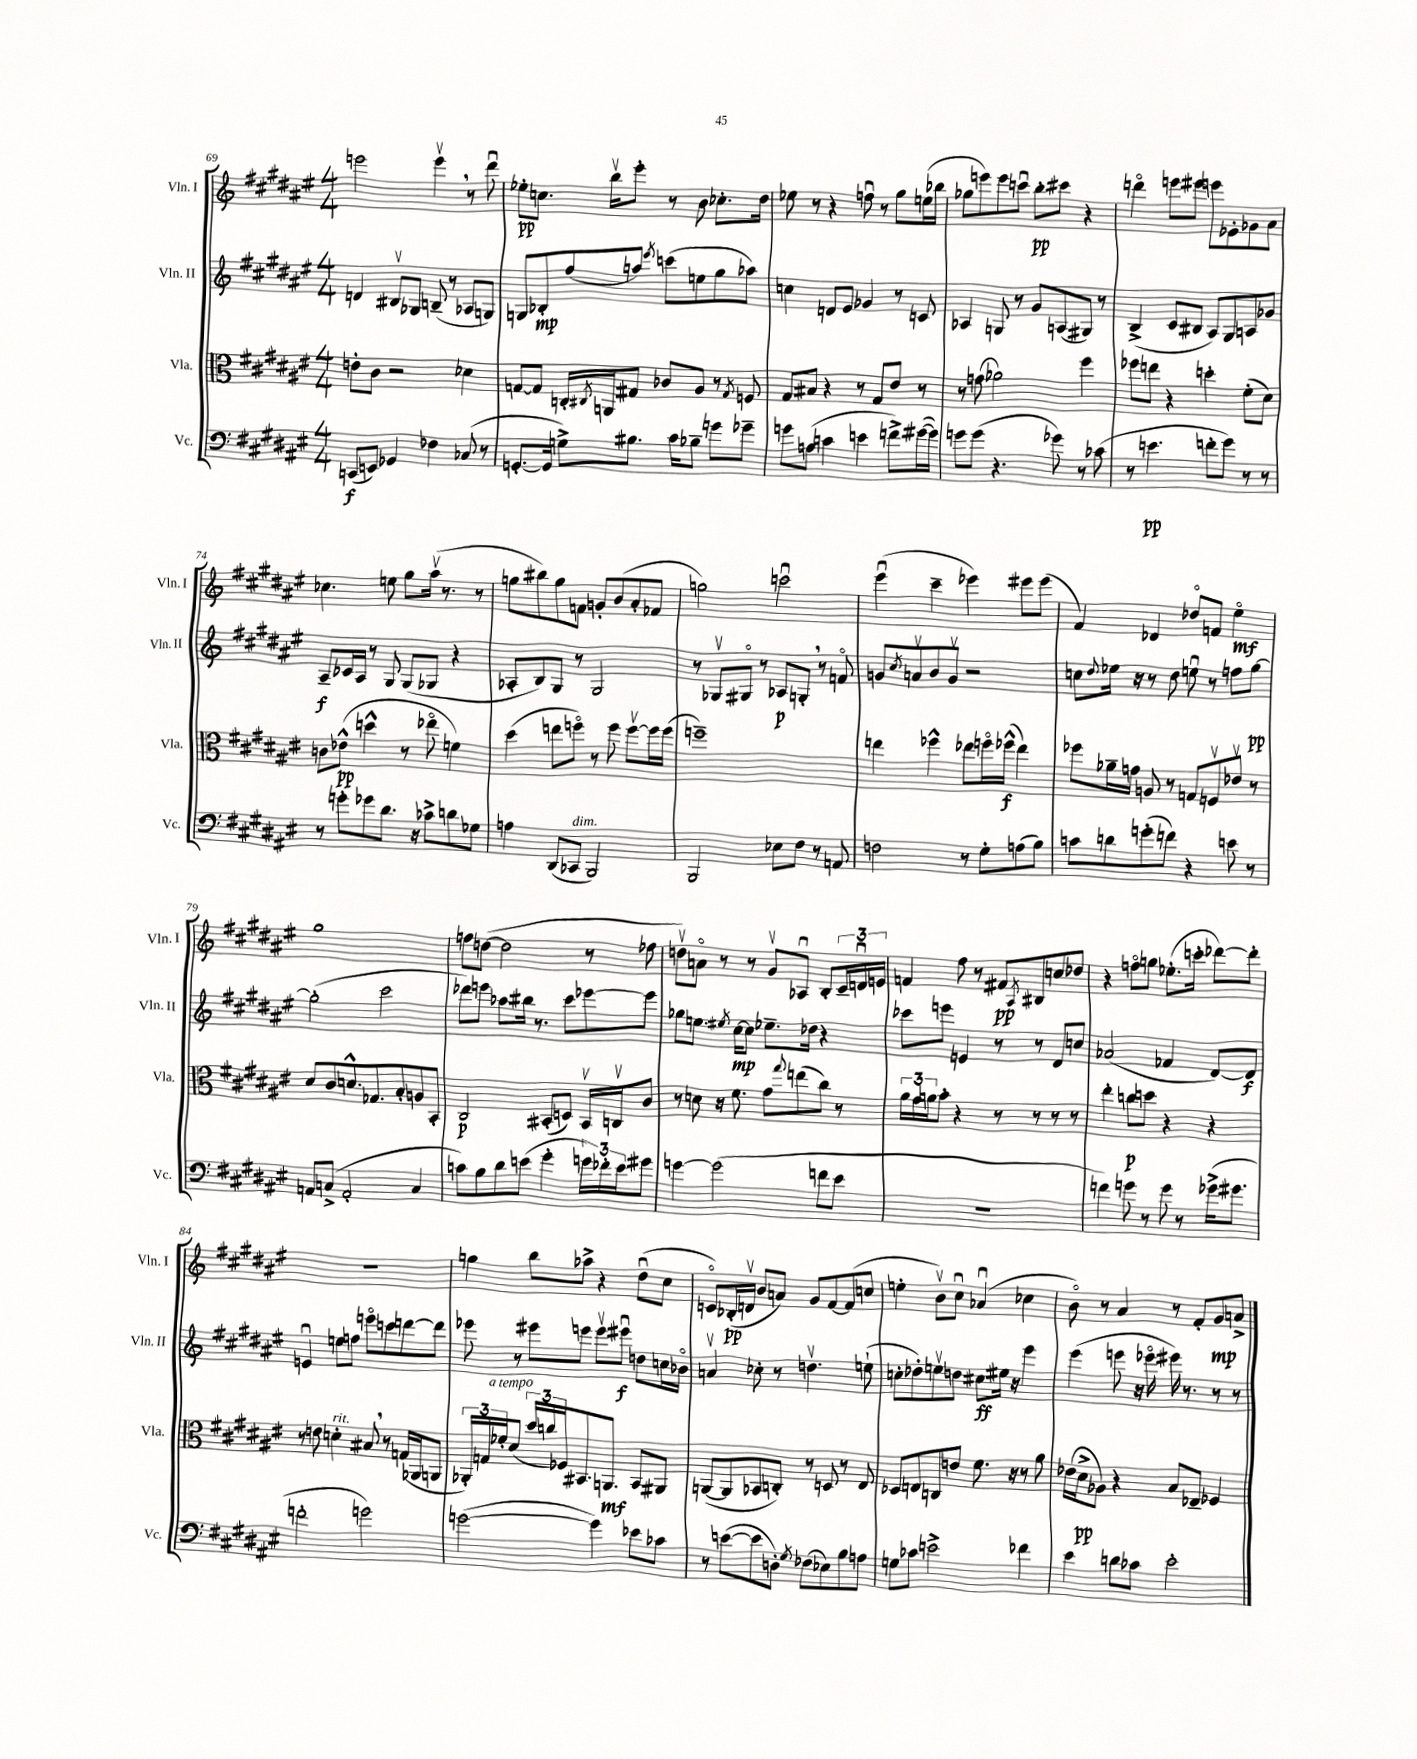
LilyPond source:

<<
\new StaffGroup <<
\new Staff = "s0" \with { instrumentName = "Vln. I" shortInstrumentName = "Vln. I" } {
    \clef treble \key fis \major \numericTimeSignature \time 4/4
    e'''2 e'''4\upbow \breathe r8 dis'''8\downbow |
    ees''8-.\pp c''8. b''16\upbow eis'''8-. r8 b'8 ces''8.-. dis''16 |
    ees''8 r8 r4 f''8\downbow r8 gis''8 e''16( bes''16 |
    ges''8 e'''8) e'''8 c'''8\downbow b''8-.\pp cis'''8 r4 |
    d'''4\flageolet e'''8 eis'''8 e'''8 ees'8-. ges'8 ais'8 |
    ces''4. e''8 gis''8 ais''16\upbow( r8. r8 |
    g''8 bis''8) g''8 f'8 g'8-. b'8( ais'8-. fes'8 |
    g''2) c'''2\downbow |
    eis'''4\downbow( cis'''4-- ees'''4) eis'''8 eis'''8( |
    fis'4) des'4 des''8\flageolet f'8 eis''4\flageolet\mf |
    gis''1 |
    f''8 d''8~( d''2 r8 fes''8 |
    d''8\upbow) a'8\flageolet r8 r8 gis'8\upbow aes8\downbow b8-. \tuplet 3/2 { cis'16-- d'16\downbow e'16 } |
    f'4 fis''8 r8 fis'8\pp \acciaccatura { ais8 } bis8 c''8 des''8 |
    r4 f''8\flageolet g''8 ees''8.-.( c'''16-. des'''8~) des'''8-. |
    R1 |
    g''4 b''8 aes''8-> r4 dis''8\downbow( cis''8 |
    c'8\flageolet) bes16-.\pp( d'16\upbow b'8 a'8) gis'8 fis'8~ fis'8( c''8 |
    e''4-. b'8\upbow) cis''8\downbow aes'4\downbow( ces''4 |
    b'8\flageolet) r8 ais'4 r8 fis'8-. gis'8\mp a'8-> \bar "|." |
}
\new Staff = "s1" \with { instrumentName = "Vln. II" shortInstrumentName = "Vln. II" } {
    \clef treble \key fis \major \numericTimeSignature \time 4/4
    d'4 bis8\upbow ges8 b8--( r8 aes8 g8) |
    g8 bes8-.\mp fis''8( a''8) \acciaccatura { eis'''8 } c'''8( e''8 gis''8 aes''8) |
    c''4 d'8 eis'8 ges'4 r8 c'8 |
    aes4 g8 r8 gis'8 a8( gis8) r8 |
    b4->( cis'8 bis8 ais8) gis8 a8 ges'8 |
    ais8--\f ces'16 ais16 r8 gis8 gis8( ges8 r4 |
    aes8-. b8) gis8 r8 gis2 |
    r8 ges8\upbow gis8\flageolet r8 aes8\p g8-. \breathe r8 f'8\flageolet |
    g'8 \acciaccatura { cis''8 } a'8\upbow b'8 g'8\upbow r2 |
    c''8 \appoggiatura { dis''8 } ees''16 r16 r8 dis''8 e''8\downbow r8 f''8 gis''8~\pp |
    gis''2-.( cis'''2 |
    des'''8) e'''8 aes''8 bis''16 r8. cis'''8 ees'''8~ ees'''8 |
    ges''8 e''8. \acciaccatura { eis''8 } cis''16~\mp cis''8 ees''8.-- des''16 r4 |
    ces'''8 e'''8 e'4 r8 r8 dis'8 c''8 |
    aes'2( fes'4 dis'8~) dis'8\f |
    e'4\downbow e''8 f''8 e'''8\flageolet c'''8 d'''8~ d'''8 |
    ees'''8 r8 eis'''8 e'''8 e'''8\upbow eis'''8\downbow\f d''8 c''16 bes'16\flageolet |
    a'4\upbow ces''8-. r8 d''4.\upbow e''8-!( |
    c''8-. des''8-.) e''8\upbow d''8 cis''8\ff eis''16 r16 eis'''4 |
    eis'''4( e'''8 r16 ees'''16\flageolet eis'''16) r8. r8 r8 \bar "|." |
}
\new Staff = "s2" \with { instrumentName = "Vla." shortInstrumentName = "Vla." } {
    \clef alto \key fis \major \numericTimeSignature \time 4/4
    e'8-. cis'8 r2 des'4 |
    g8~ g8 c16-. \acciaccatura { cis8 } a,16 gis8 ces'8 ais8 r8 \acciaccatura { gis8 } f8 |
    gis8 bis8 r4 r8 gis8 eis'8 r8 |
    r8 g'8( aes'2) fis''4 |
    fes''8 e''8 r4 d''4-. fis'8-.( dis'8) |
    c'8 ees'8-^\pp( d''4-^ r8 ees''8\flageolet f'4) |
    dis''4( e''8 f''8\flageolet) r8 f''8 f''8~\upbow f''16 f''16( |
    f''1--) |
    e''4 fes''4-^ ees''8 f''16\flageolet fes''16-^\f( ees''4) |
    fes''8 aes'16-- g'16 a8 r8 g8 f8\upbow ees'8\upbow r8 |
    dis'8 cis'8 d'8.-^ ges8. b8-. a8 b,8-. |
    cis2\p bis,8-.( d8) bis,16\upbow c16\upbow cis'8 |
    r8 d'8 r16 fis'8. gis'8 \appoggiatura { gis''8 } e''8( cis''8) r8 |
    \tuplet 3/2 { ais'16 gis'16 a'16 } b'8-. r4 r8 r8 r8 r8 |
    eis''4-. c''8\p d''8 r4 r4 |
    r8 e'8 d'4-.^\markup { \italic "rit." } bis8 \breathe r8 g16( aes,16 a,8 |
    \tuplet 3/2 { aes,16-.) g16 fes'16-.^\markup { \italic "a tempo" } } dis'8( \tuplet 3/2 { dis''16 c''16) fes16 } bis,8. a,8.\mf bis,8 ais,8 |
    a,8~( a,8 bes,8 c8-.) r8 d8 r8 eis8 |
    des8 e8 c8 e'8 fis'8. r16 r8 ais'8 |
    ees'16( dis'16->\pp aes8) r4 b8 ees8-- fes4 \bar "|." |
}
\new Staff = "s3" \with { instrumentName = "Vc." shortInstrumentName = "Vc." } {
    \clef bass \key fis \major \numericTimeSignature \time 4/4
    c,8\f( e,8) ges,4 fes4 ces8( r8 |
    g,8.~-. g,16 g8->) bis8. cis'16 bes8-- g'8 ges'8-- |
    g'8 a8( c'4 e'4 f'8->) gis'16~( gis'16) |
    g'8 g'8( r4. ges'8) r8 ces'8( |
    r8 e'4.\pp f'8-. gis'8) r8 r8 |
    r8 g'8-. ges'8 dis'8. r16 ces'8-> d'8 ges8 |
    a4 dis,8( ces,8^\markup { \italic "dim." } b,,2) |
    b,,2 ees8 fis8 r8 a,8 |
    f2 r8 gis8-. a8( b8) |
    c'8 d'8 g'8-.( f'8) r4 e'8 r8 |
    a,8 c8->( a,2-. c4 |
    c'8) b8 dis'8 e'8( gis'4-. \tuplet 3/2 { g'16) fes'16-. e'16 } gis'8 |
    g'4~ g'2( f'8 eis'8 |
    R1 |
    f'4) g'8 r8 g'8 r8 ges'16->( gis'8. |
    f'2-. g'2) |
    g'2~( g'4) ees'8 ces'8 |
    r8 e'8~( e'8 d8-.) \acciaccatura { gis8 } fes8( ees8) b8 a8 |
    g8 ces'8 e'2-> fes'4 |
    eis'4 d'8 ces'8 eis'2-. \bar "|." |
}
>>
>>
\layout { \context { \Score currentBarNumber = #69 } }
